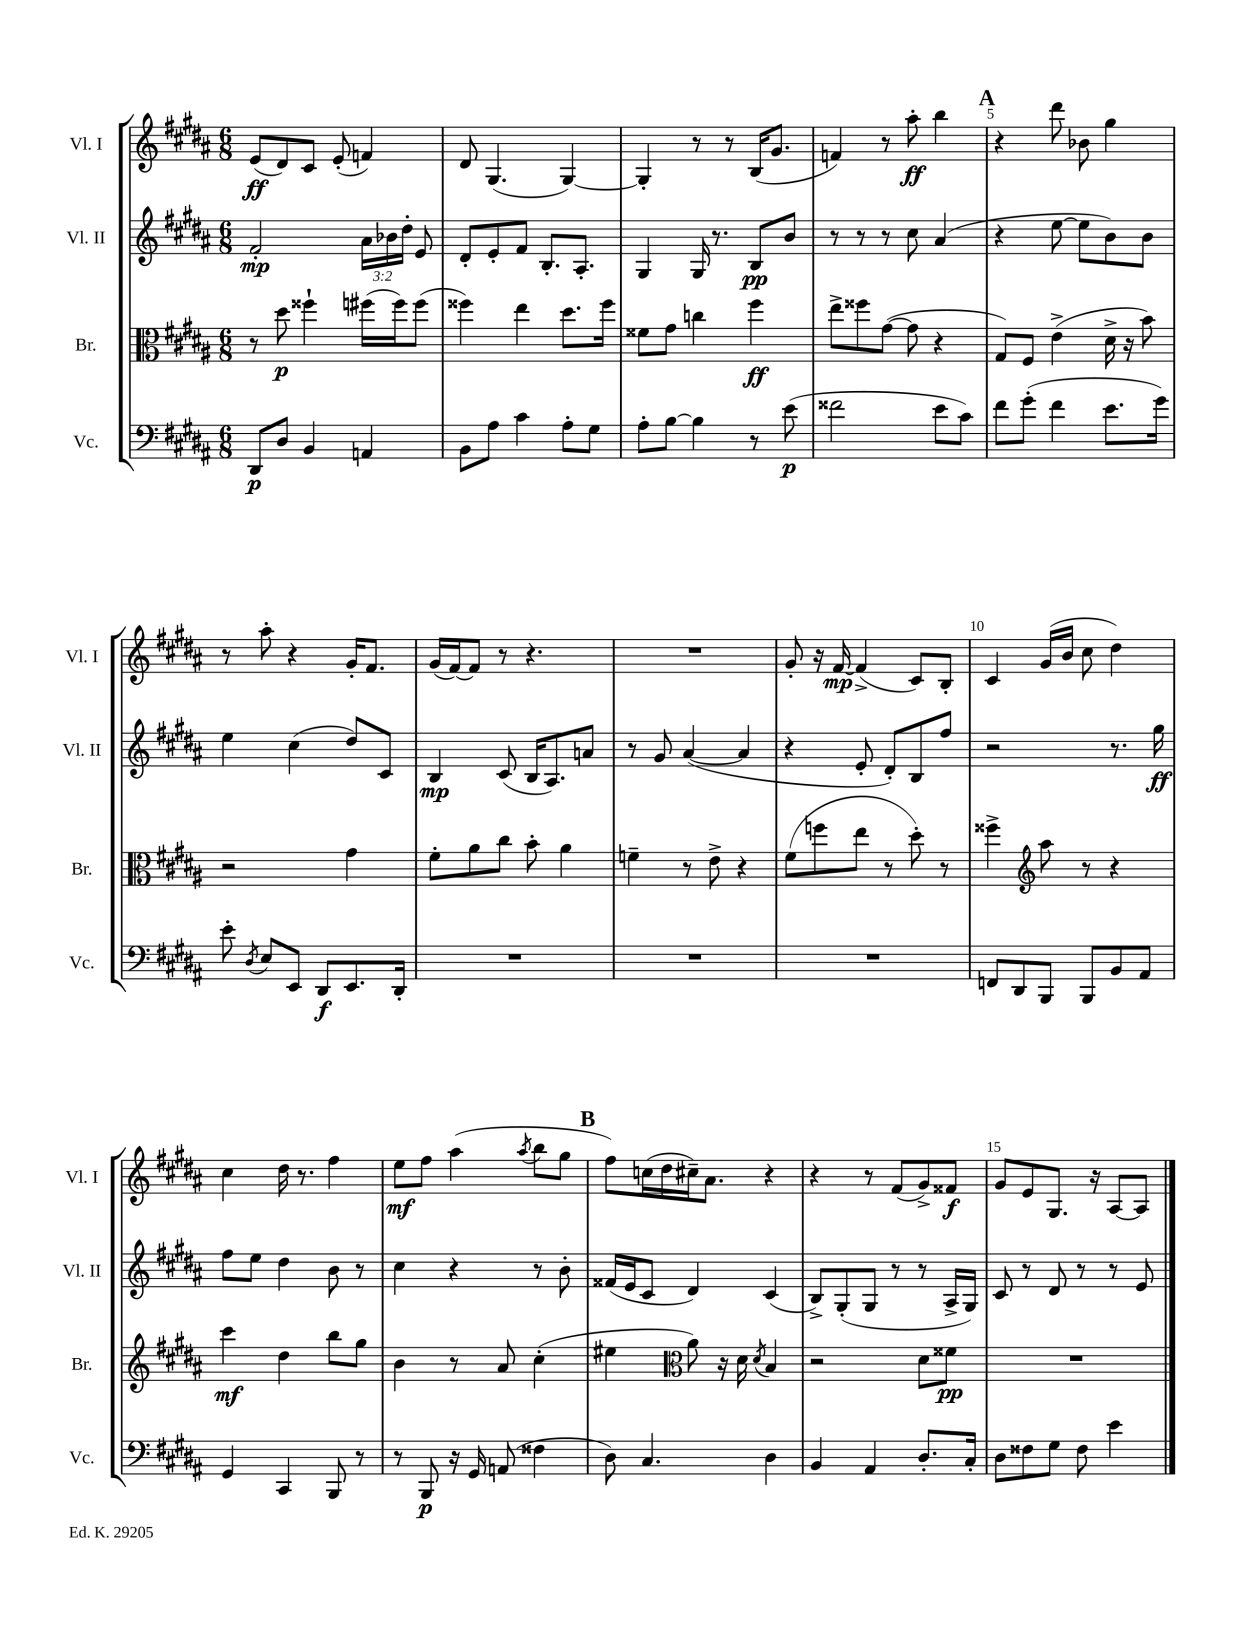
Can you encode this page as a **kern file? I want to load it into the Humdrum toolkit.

**kern	**dynam	**kern	**dynam	**kern	**dynam	**kern	**dynam
*part4	*part4	*part3	*part3	*part2	*part2	*part1	*part1
*staff4	*staff4	*staff3	*staff3	*staff2	*staff2	*staff1	*staff1
*I"Vc.	*	*I"Br.	*	*I"Vl. II	*	*I"Vl. I	*
*I'Vc.	*	*I'Br.	*	*I'Vl. II	*	*I'Vl. I	*
*clefF4	*	*clefC3	*	*clefG2	*	*clefG2	*
*k[f#c#g#d#a#]	*	*k[f#c#g#d#a#]	*	*k[f#c#g#d#a#]	*	*k[f#c#g#d#a#]	*
*M6/8	*	*M6/8	*	*M6/8	*	*M6/8	*
=1	=1	=1	=1	=1	=1	=1	=1
8DD#/L	p	8r	.	2f#'/	mp	(8e/L	ff
8D#/J	.	8dd#\	p	.	.	8d#/)	.
4BB/	.	4ff##X`\	.	.	.	8c#/J	.
.	.	.	.	.	.	(8e'/	.
4AAn/	.	(16ff#X\LL	.	24a#\LL	.	4fn/)	.
.	.	.	.	24b-X\	.	.	.
.	.	16ff#\J)	.	.	.	.	.
.	.	.	.	24dd#'\JJ	.	.	.
.	.	(8ff#\J	.	8e/	.	.	.
=2	=2	=2	=2	=2	=2	=2	=2
8BB\L	.	4ff##X\)	.	8d#'/L	.	8d#/	.
8A#\J	.	.	.	8e'/	.	(4.G#/	.
4c#\	.	4ee\	.	8f#/J	.	.	.
.	.	.	.	8.B'/L	.	.	.
8A#'\L	.	8.dd#\L	.	.	.	[4G#/)	.
.	.	.	.	8.A#'/J	.	.	.
8G#\J	.	.	.	.	.	.	.
.	.	16ff##\Jk	.	.	.	.	.
=3	=3	=3	=3	=3	=3	=3	=3
8A#'\L	.	8f##X\L	.	4G#/	.	4G#'/]	.
[8B\J	.	8g#\J	.	.	.	.	.
4B\]	.	4ccn\	.	16G#/	.	8r	.
.	.	.	.	8.r	.	.	.
.	.	.	.	.	.	8r	.
8r	.	4ff#\	ff	8B/L	pp	(16B/KL	.
.	.	.	.	.	.	8.g#/J	.
(8e\	p	.	.	8b/J	.	.	.
=4	=4	=4	=4	=4	=4	=4	=4
2f##X\	.	8ee^\L	.	8r	.	4fn/)	.
.	.	8ff##X\	.	8r	.	.	.
.	.	([8g#\J	.	8r	.	8r	.
.	.	8g#\]	.	8cc#\	.	8aa#'\	ff
8e\L	.	4r	.	(4a#/	.	4bb\	.
8c#\J)	.	.	.	.	.	.	.
!!LO:REH:place=s1:t=A
=5	=5	=5	=5	=5	=5	=5	=5
8f#\L	.	8G#/L)	.	4r	.	4r	.
(8g#'\J	.	8F#/J	.	.	.	.	.
4f#\	.	(4e^\	.	[8ee\	.	8ddd#\	.
.	.	.	.	8ee\L]	.	8b-X\	.
8.e\L	.	16d#^\	.	8b\)	.	4gg#\	.
.	.	16r	.	.	.	.	.
.	.	8b\)	.	8b\J	.	.	.
16g#\Jk)	.	.	.	.	.	.	.
!!LO:LB:g=z
=6	=6	=6	=6	=6	=6	=6	=6
8e'\	.	2r	.	4ee\	.	8r	.
8qD#/	.	.	.	.	.	.	.
8E/L	.	.	.	.	.	8aa#'\	.
8EE/J	.	.	.	(4cc#\	.	4r	.
8DD#/L	f	.	.	.	.	.	.
8.EE/	.	4g#\	.	8dd#/L)	.	16g#'/KL	.
.	.	.	.	.	.	8.f#/J	.
.	.	.	.	8c#/J	.	.	.
16DD#'/Jk	.	.	.	.	.	.	.
=7	=7	=7	=7	=7	=7	=7	=7
2.r	.	8f#'\L	.	4B/	mp	(16g#/LL	.
.	.	.	.	.	.	[16f#/J)	.
.	.	8a#\	.	.	.	8f#/J]	.
.	.	8cc#\J	.	(8c#/	.	8r	.
.	.	8b'\	.	16B/KL	.	4.r	.
.	.	.	.	8.A#/)	.	.	.
.	.	4a#\	.	.	.	.	.
.	.	.	.	8an/J	.	.	.
=8	=8	=8	=8	=8	=8	=8	=8
2.r	.	4fn~\	.	8r	.	2.r	.
.	.	.	.	8g#/	.	.	.
.	.	8r	.	([4a#/	.	.	.
.	.	8e^\	.	.	.	.	.
.	.	4r	.	4a#/]	.	.	.
=9	=9	=9	=9	=9	=9	=9	=9
2.r	.	(8f#\L	.	4r	.	8g#'/	.
.	.	8ffn\	.	.	.	16r	.
.	.	.	.	.	.	[16f#/	mp
.	.	8ee\J	.	8e'/	.	(4f#^/]	.
.	.	8r	.	8d#'/L)	.	.	.
.	.	8dd#'\)	.	8B/	.	8c#/L)	.
.	.	8r	.	8ff#/J	.	8B'/J	.
=10	=10	=10	=10	=10	=10	=10	=10
8FFn/L	.	4ff##X^\	.	2r	.	4c#/	.
8DD#/	.	.	.	.	.	.	.
*	*	*clefG2	*	*	*	*	*
8BBB/J	.	8aa#\	.	.	.	(16g#/LL	.
.	.	.	.	.	.	16b/JJ	.
8BBB/L	.	8r	.	.	.	8cc#\	.
8BB/	.	4r	.	8.r	.	4dd#\)	.
8AA#/J	.	.	.	.	.	.	.
.	.	.	.	16gg#\	ff	.	.
!!LO:LB:g=z
=11	=11	=11	=11	=11	=11	=11	=11
4GG#/	.	4ccc#\	mf	8ff#\L	.	4cc#\	.
.	.	.	.	8ee\J	.	.	.
4CC#/	.	4dd#\	.	4dd#\	.	16dd#\	.
.	.	.	.	.	.	8.r	.
8BBB/	.	8bb\L	.	8b\	.	4ff#\	.
8r	.	8gg#\J	.	8r	.	.	.
=12	=12	=12	=12	=12	=12	=12	=12
8r	.	4b\	.	4cc#\	.	8ee\L	mf
8BBB/	p	.	.	.	.	8ff#\J	.
16r	.	8r	.	4r	.	(4aa#\	.
16GG#/	.	.	.	.	.	.	.
(8AAn/	.	8a#/	.	.	.	.	.
.	.	.	.	.	.	8qaa#/	.
4F##X\	.	(4cc#'\	.	8r	.	8bb\L	.
.	.	.	.	8b'\	.	8gg#\J	.
!!LO:REH:place=s1:t=B
=13	=13	=13	=13	=13	=13	=13	=13
8D#\)	.	4ee#X\	.	(16f##X/LL	.	8ff#\L)	.
.	.	.	.	16e/J	.	.	.
4.C#/	.	.	.	8c#/J	.	(16ccn\L	.
.	.	.	.	.	.	16dd#\	.
*	*	*clefC3	*	*	*	*	*
.	.	8a#\)	.	4d#/)	.	16cc#X~\J)	.
.	.	.	.	.	.	8.a#\J	.
.	.	16r	.	.	.	.	.
.	.	16d#\	.	.	.	.	.
.	.	8qd#/	.	.	.	.	.
4D#\	.	4B/	.	(4c#/	.	4r	.
=14	=14	=14	=14	=14	=14	=14	=14
4BB/	.	2r	.	8B^/L)	.	4r	.
.	.	.	.	(8G#'/	.	.	.
4AA#/	.	.	.	8G#/J	.	8r	.
.	.	.	.	8r	.	(8f#/L	.
8.D#'/L	.	8d#\L	.	8r	.	8g#^/)	.
.	.	8f##X\J	pp	16A#^/LL	.	8f##X/J	f
16C#'/Jk	.	.	.	16G#/JJ)	.	.	.
=15	=15	=15	=15	=15	=15	=15	=15
8D#\L	.	2.r	.	8c#/	.	8g#/L	.
8F##X\	.	.	.	8r	.	8e/	.
8G#\J	.	.	.	8d#/	.	8.G#/J	.
8F##\	.	.	.	8r	.	.	.
.	.	.	.	.	.	16r	.
4e\	.	.	.	8r	.	[8A#/L	.
.	.	.	.	8e/	.	8A#/J]	.
==	==	==	==	==	==	==	==
*-	*-	*-	*-	*-	*-	*-	*-
